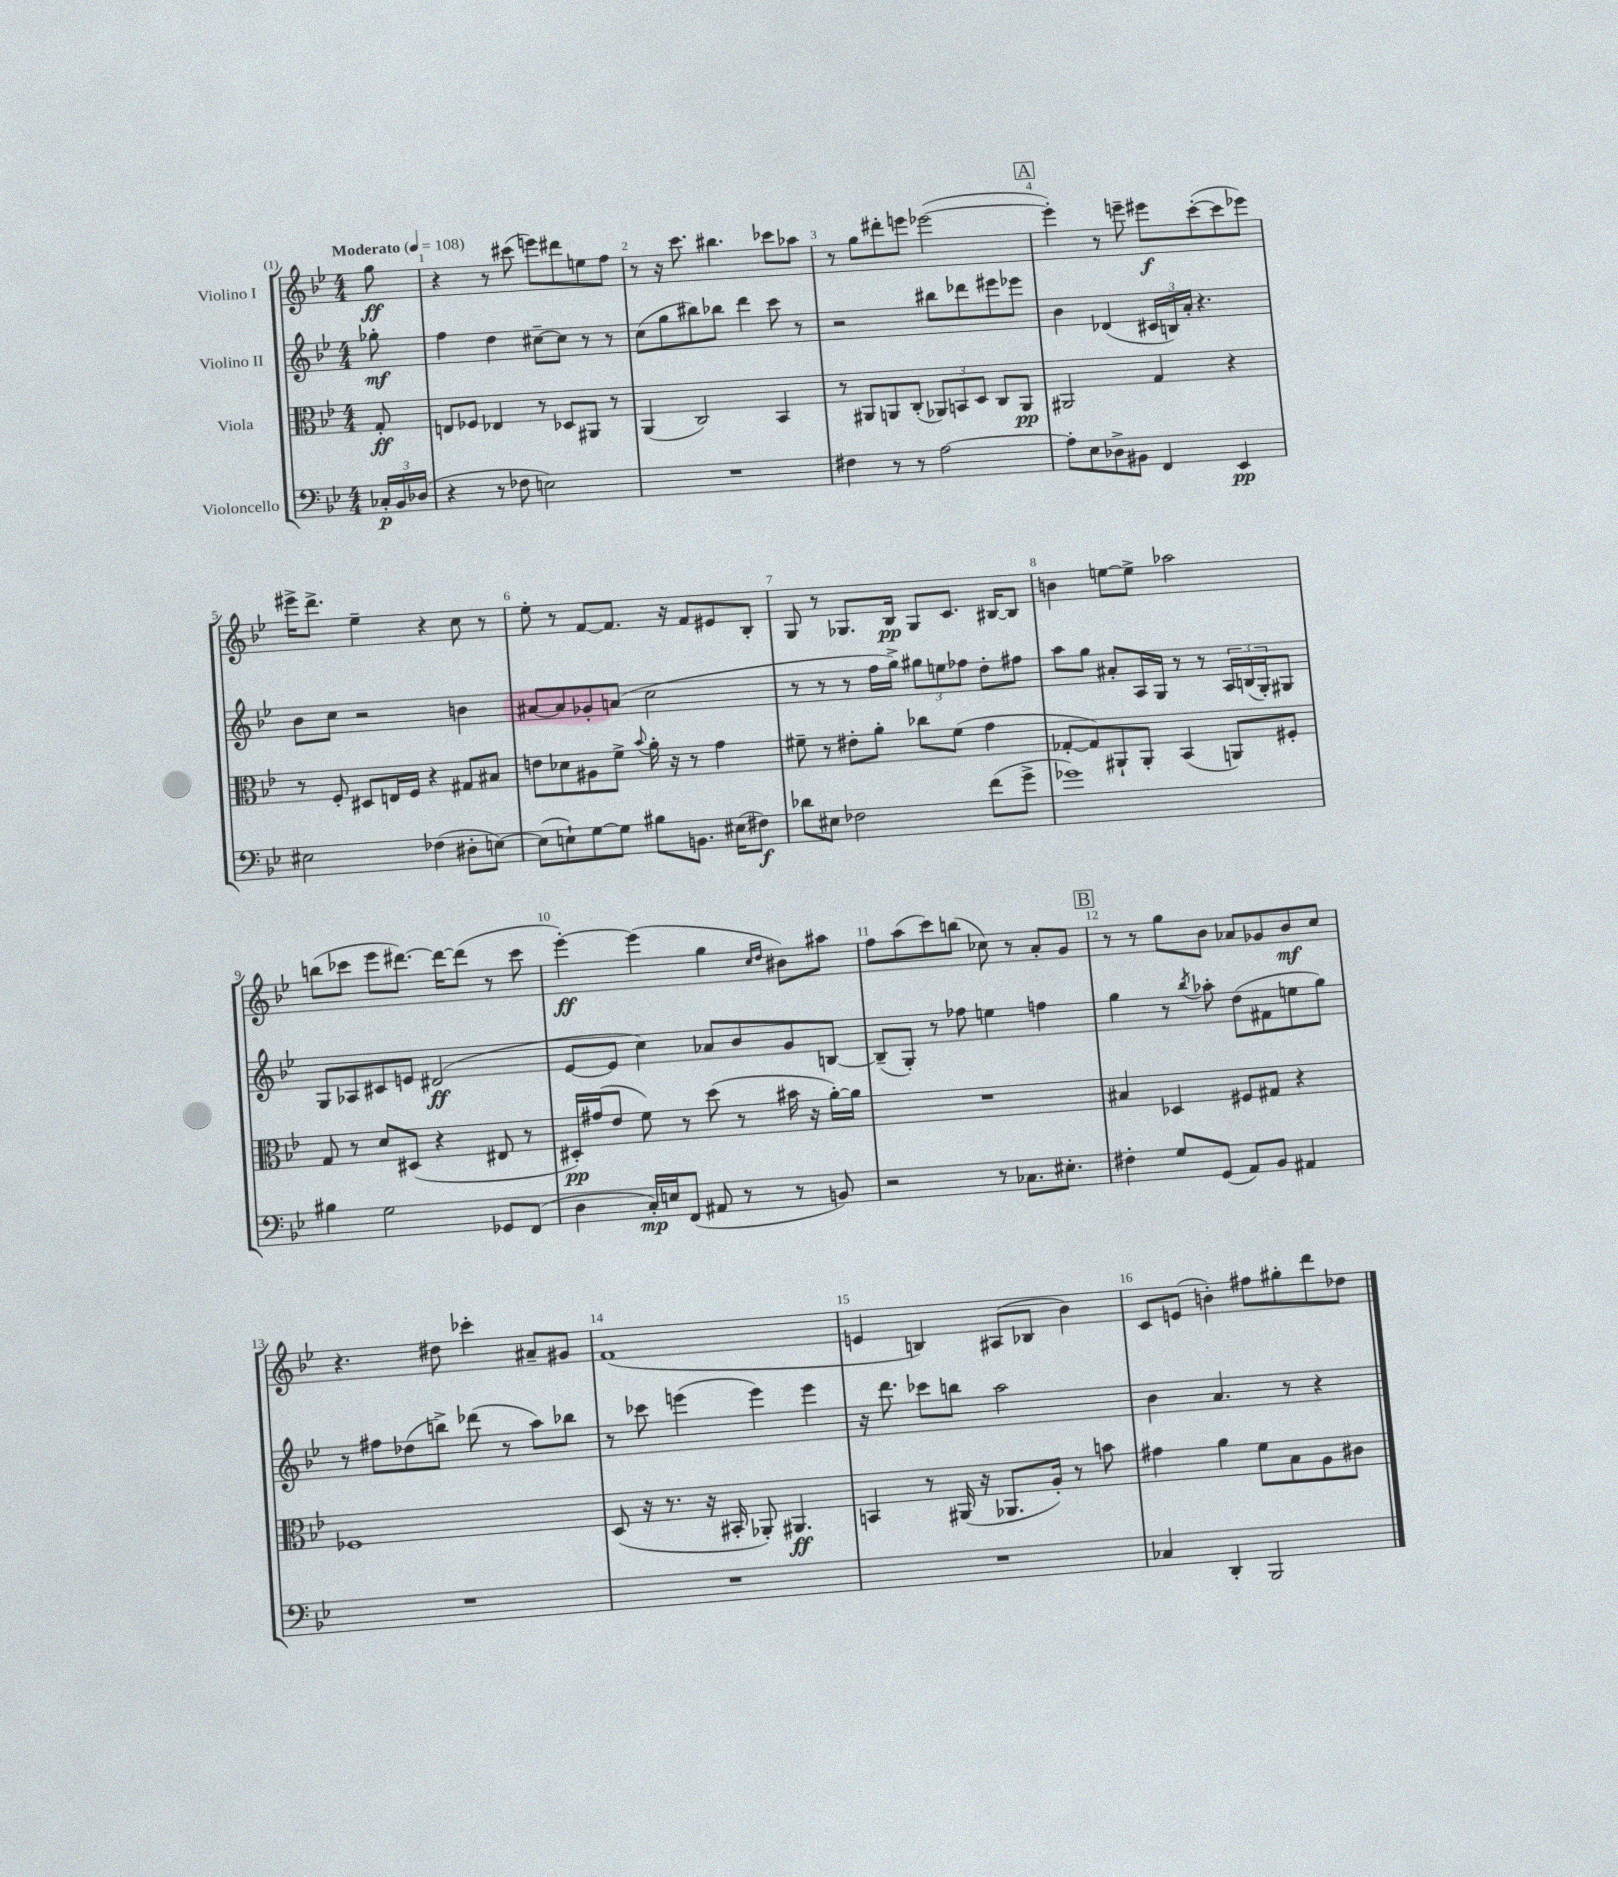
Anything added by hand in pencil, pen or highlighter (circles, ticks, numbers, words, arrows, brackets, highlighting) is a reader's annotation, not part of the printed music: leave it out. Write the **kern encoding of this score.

**kern	**dynam	**kern	**dynam	**kern	**dynam	**kern	**dynam
*part4	*part4	*part3	*part3	*part2	*part2	*part1	*part1
*staff4	*staff4	*staff3	*staff3	*staff2	*staff2	*staff1	*staff1
*I"Violoncello	*	*I"Viola	*	*I"Violino II	*	*I"Violino I	*
*clefF4	*	*clefC3	*	*clefG2	*	*clefG2	*
*k[b-e-]	*	*k[b-e-]	*	*k[b-e-]	*	*k[b-e-]	*
*M4/4	*	*M4/4	*	*M4/4	*	*M4/4	*
*MM108	*	*MM108	*	*MM108	*	*MM108	*
=	=	=	=	=	=	=	=
!	!	!	!	!	!	!LO:TX:a:B:t=Moderato	!
24C-X'/LL	p	8G'/	ff	8gg-X'\	mf	8gg\	ff
24BB-/	.	.	.	.	.	.	.
(24D-X/JJ	.	.	.	.	.	.	.
=1	=1	=1	=1	=1	=1	=1	=1
4r	.	8En/L	.	4ff\	.	4r	.
.	.	8F-X/J	.	.	.	.	.
8r	.	4E-X/	.	4dd\	.	8r	.
8F-X\	.	.	.	.	.	(8ccc#X\	.
2En\)	.	8r	.	[8cc#X~\L	.	8eeen\L)	.
.	.	8D-X/L	.	8cc#\J]	.	8ddd#X\	.
.	.	8AA#X/J	.	8r	.	8een\	.
.	.	8r	.	8r	.	8ff\J	.
=2	=2	=2	=2	=2	=2	=2	=2
1r	.	(4AA/	.	(8cc\L	.	8r	.
.	.	.	.	8gg\	.	16r	.
.	.	.	.	.	.	8.ccc\	.
.	.	2C/)	.	8bb#X\)	.	.	.
.	.	.	.	8bb-X\J	.	4.bb#X\	.
.	.	.	.	4ddd\	.	.	.
.	.	4BB-/	.	8ccc\	.	8ccc-X\L	.
.	.	.	.	8r	.	8aa-X\J	.
=3	=3	=3	=3	=3	=3	=3	=3
4F#X\	.	8r	.	2r	.	8r	.
.	.	8AA#X/L	.	.	.	8gg\L	.
8r	.	8AAn/	.	.	.	8ddd#X'\	.
8r	.	(8C'/J	.	.	.	8eeen\J	.
[2A\	.	12AA-X/L)	.	8bb#X\L	.	([2eee-X\	.
.	.	12BBn/	.	.	.	.	.
.	.	.	.	8ddd-X\	.	.	.
.	.	12D/J	.	.	.	.	.
.	.	8C/L	.	8eee#X\	.	.	.
.	.	8AA-/J	pp	8eee-X\J	.	.	.
!!LO:REH:place=s1:t=A
=4	=4	=4	=4	=4	=4	=4	=4
8A'\L]	.	2AA#X/	.	4b-\	.	4eee-'\])	.
8E-\	.	.	.	.	.	.	.
8D-X^\	.	.	.	(4d-X/	.	8r	.
8BB#X\J	.	.	.	.	.	8eeen~\	.
4FF/	.	4G/	.	24c#X/LL	.	8eee#X\L	f
.	.	.	.	24Bn/)	.	.	.
.	.	.	.	24a'/JJ	.	.	.
.	.	.	.	4.r	.	([8ccc'\	.
4EE-/	pp	4r	.	.	.	8ccc\]	.
.	.	.	.	.	.	8eee-X\J)	.
!!LO:LB:g=z
=5	=5	=5	=5	=5	=5	=5	=5
2E#X\	.	8r	.	8b-\L	.	16eee#X^\KL	.
.	.	.	.	.	.	8.ddd^\J	.
.	.	8F'/	.	8cc\J	.	.	.
.	.	8D#X/L	.	2r	.	4ee-~\	.
.	.	16En/L	.	.	.	.	.
.	.	16F/JJ	.	.	.	.	.
(4F-X\	.	4r	.	.	.	4r	.
8D#X'\L	.	8G#X/L	.	4bn\	.	8cc\	.
[8En\J)	.	8B#X/J	.	.	.	8r	.
=6	=6	=6	=6	=6	=6	=6	=6
(8E\L]	.	8en\L	.	[8a#X/L	.	8ee-'\	.
8En`\)	.	8d-X\	.	8a#/]	.	8r	.
[8G\	.	8A#X\	.	8g-X'/	.	[8f/L	.
8G\J]	.	8f^\J	.	(8an/J	.	8.f/J]	.
.	.	8qqb-/	.	.	.	.	.
8B#X\L	.	16a'\	.	2cc\	.	.	.
.	.	16r	.	.	.	16r	.
8.BBn\J	.	8r	.	.	.	8f/L	.
.	.	4g\	.	.	.	8e#X/	.
(16E#X\KL	.	.	.	.	.	.	.
8F#X\J)	f	.	.	.	.	8B-'/J	.
=7	=7	=7	=7	=7	=7	=7	=7
8d-X\L	.	8f#X~\	.	8r	.	8G/	.
8E#X\J	.	8r	.	8r	.	8r	.
2F-X\	.	8e#X'\L	.	8r	.	8.G-X/L	.
.	.	8a'\J	.	16ff\LL	.	.	.
.	.	.	.	16gg^\JJ)	.	16B-/Jk	pp
.	.	8cc-X\L	.	12gg#X\L	.	8G-/L	.
.	.	.	.	12een\	.	.	.
.	.	(8f#\J	.	.	.	8.c/J	.
.	.	.	.	12ff-X\J	.	.	.
(8f\L	.	4g\	.	8dd'\L	.	.	.
.	.	.	.	.	.	[16B#X/KL	.
8g^\J	.	.	.	8ff#X\J	.	8B#/J]	.
=8	=8	=8	=8	=8	=8	=8	=8
1g-X)	.	[8G-X'/L	.	8aa\L	.	4bn\	.
.	.	8G-/])	.	8gg\J	.	.	.
.	.	8AA#X`/	.	8a#X'/L	.	[8een\L	.
.	.	8AA#'/J	.	16A/L	.	8ee^\J]	.
.	.	.	.	16G/JJ	.	.	.
.	.	(4BB-/	.	8r	.	2aa-X\	.
.	.	.	.	8r	.	.	.
.	.	8AAn/L)	.	24A/LL	.	.	.
.	.	.	.	(24Bn/	.	.	.
.	.	.	.	24G'/J)	.	.	.
.	.	8F#X'/J	.	8G#X/J	.	.	.
!!LO:LB:g=z
=9	=9	=9	=9	=9	=9	=9	=9
4B#X\	.	8G/	.	8G/L	.	(8bbn\L	.
.	.	8r	.	8A-X/	.	8ccc-X\J	.
2G\	.	8d/L	.	8c#X/	.	8eee-\L	.
.	.	(8D#X/J	.	8en/J	.	[8.ddd#X\J)	.
.	.	4r	.	(2d#X/	ff	.	.
.	.	.	.	.	.	16ddd#\KL_	.
.	.	.	.	.	.	(8ddd#\J]	.
8GG-X/L	.	8E#X/	.	.	.	8r	.
(8FF/J	.	8r	.	.	.	8ccc-\	.
=10	=10	=10	=10	=10	=10	=10	=10
4D\	.	16D#X'/LL)	pp	[8e-/L	.	[4eee-'\)	ff
.	.	(16g#X/J	.	.	.	.	.
.	.	8e-/J	.	8e-/J]	.	.	.
16C'/LL)	mp	8f\)	.	4cc\)	.	(4eee-\]	.
16En/J	.	.	.	.	.	.	.
(8FF/J	.	8r	.	.	.	.	.
8AA#X/	.	(8dd\	.	8a-X/L	.	4gg\	.
8r	.	8r	.	8b-/	.	.	.
.	.	.	.	.	.	16qqcc/LL	.
.	.	.	.	.	.	16qqdd/JJ	.
8r	.	16b#X\	.	8g/	.	8b#X\L)	.
.	.	16r	.	.	.	.	.
8BBn/)	.	[16a'\LL)	.	[8Bn/J	.	8aa#X\J	.
.	.	16a\JJ]	.	.	.	.	.
=11	=11	=11	=11	=11	=11	=11	=11
2r	.	1r	.	(8B~/L]	.	8ff\L	.
.	.	.	.	8G'/J)	.	(8aa\	.
.	.	.	.	8r	.	8ccc\)	.
.	.	.	.	8ff-X\	.	(8bbn\J	.
8r	.	.	.	4een\	.	8cc-X\)	.
8.C-X\L	.	.	.	.	.	8r	.
.	.	.	.	4ffn\	.	8a'/L	.
8.E#X'\J	.	.	.	.	.	.	.
.	.	.	.	.	.	8g/J	.
!!LO:REH:place=s1:t=B
=12	=12	=12	=12	=12	=12	=12	=12
4F#X'\	.	4B#X/	.	4gg\	.	8r	.
.	.	.	.	.	.	8r	.
8G/L	.	4D-X/	.	8r	.	8gg\L	.
.	.	.	.	8qbb-/	.	.	.
(8GG/J	.	.	.	8aa-X'\	.	8b-\J	.
8AA/L)	.	8F#X/L	.	(8dd\L	.	8a-X/L	.
8BB-/J	.	8G#X/J	.	8f#X\	.	8g-X/	.
4AA#X/	.	4r	.	8een\	.	8b-/	mf
.	.	.	.	8gg\J)	.	8cc/J	.
!!LO:LB:g=z
=13	=13	=13	=13	=13	=13	=13	=13
1r	.	1F-X	.	8r	.	4.r	.
.	.	.	.	8ff#X\L	.	.	.
.	.	.	.	(8dd-X\	.	.	.
.	.	.	.	8bbn^\J)	.	8dd#X\	.
.	.	.	.	(8ddd-X\	.	4ccc-X'\	.
.	.	.	.	8r	.	.	.
.	.	.	.	8aa\L)	.	8a#X~/L	.
.	.	.	.	8bb-X\J	.	8g#X/J	.
=14	=14	=14	=14	=14	=14	=14	=14
1r	.	(8D/	.	8r	.	(1f	.
.	.	16r	.	8ccc-X\	.	.	.
.	.	8.r	.	.	.	.	.
.	.	.	.	(4eeen\	.	.	.
.	.	16r	.	.	.	.	.
.	.	16BB#X'/	.	.	.	.	.
.	.	8AA-X'/)	.	4eee\)	.	.	.
.	.	4.AA#X/	ff	.	.	.	.
.	.	.	.	4eee\	.	.	.
=15	=15	=15	=15	=15	=15	=15	=15
1r	.	4BBn/	.	16r	.	4en/	.
.	.	.	.	8.ddd\	.	.	.
.	.	8r	.	8ccc-X\L	.	4Bn/)	.
.	.	(16AA#X/	.	8bbn\J	.	.	.
.	.	16r	.	.	.	.	.
.	.	8.AA-X/L	.	2aa\	.	(8A#X/L	.
.	.	.	.	.	.	8B-X/J	.
.	.	16A'/Jk)	.	.	.	.	.
.	.	8r	.	.	.	4b-\)	.
.	.	8bn\	.	.	.	.	.
=16	=16	=16	=16	=16	=16	=16	=16
4C-X/	.	4g#X\	.	4b-\	.	8c/L	.
.	.	.	.	.	.	(8en/J	.
4DD'/	.	4a\	.	4.a/	.	4bn'\)	.
2BBB-/	.	8f\L	.	.	.	8ff#X\L	.
.	.	8B-\	.	8r	.	8gg#X'\	.
.	.	8A\	.	4r	.	8ddd\	.
.	.	8c#X\J	.	.	.	8dd-X\J	.
==	==	==	==	==	==	==	==
*-	*-	*-	*-	*-	*-	*-	*-
